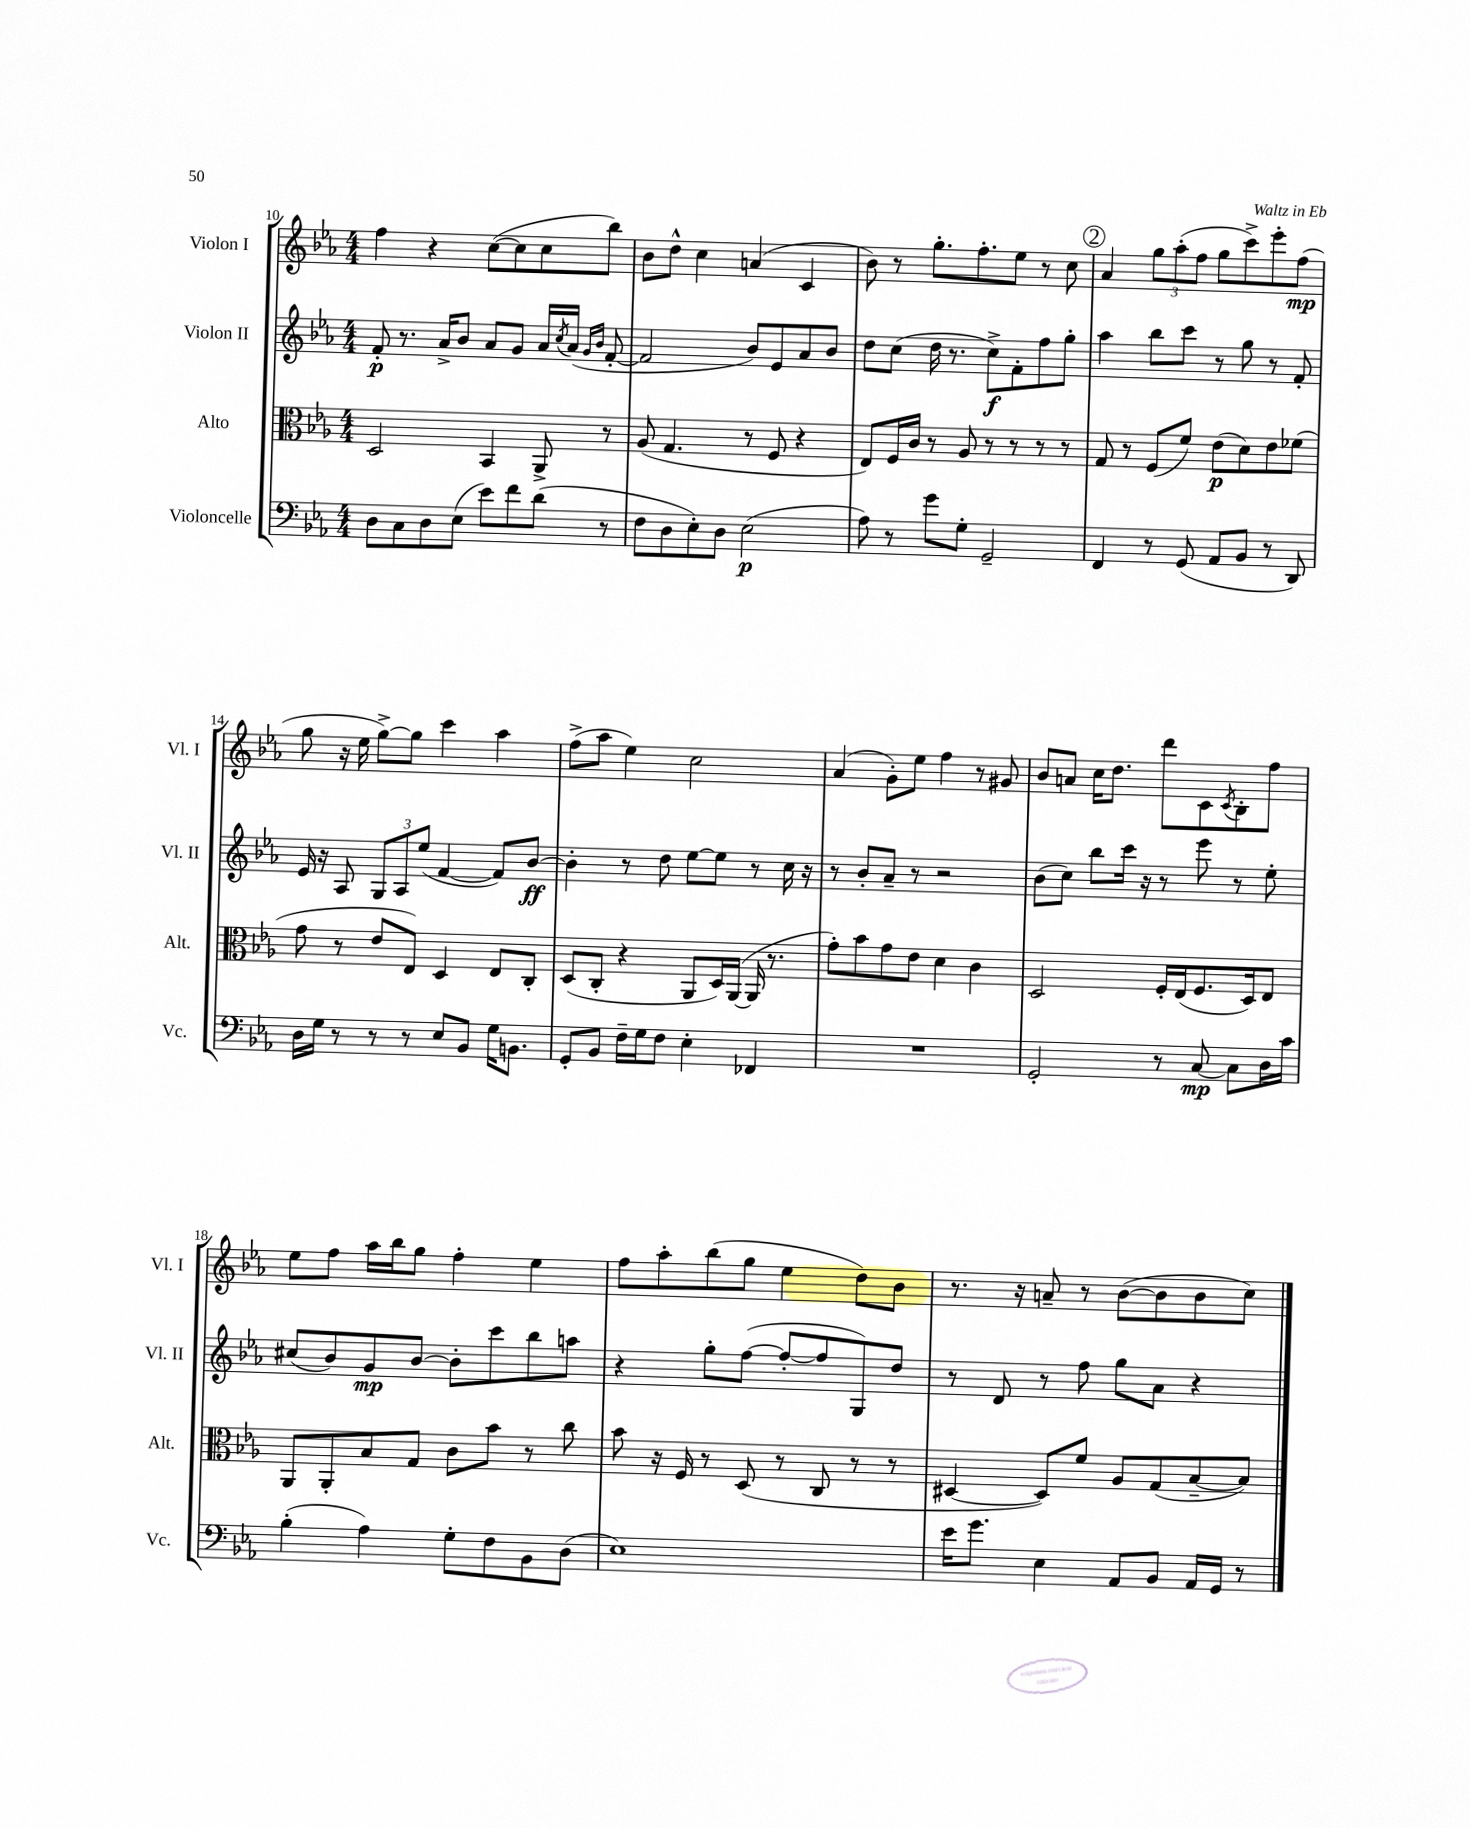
<<
\new StaffGroup <<
\new Staff = "s0" \with { instrumentName = "Violon I" shortInstrumentName = "Vl. I" } {
    \clef treble \key ees \major \numericTimeSignature \time 4/4
    f''4 r4 c''8~( c''8 c''8 bes''8) |
    bes'8 d''8-^ c''4 a'4( c'4 |
    bes'8) r8 g''8.-. f''8.-. ees''8 r8 c''8 |
    \mark \markup { \circle "2" } aes'4 \tuplet 3/2 { g''8 aes''8-.( f''8 } g''8 c'''8->) ees'''8-. f''8\mp( |
    g''8 r16 ees''16 g''8~->) g''8 c'''4 aes''4 |
    f''8->( aes''8 ees''4) c''2 |
    aes'4( g'8-.) ees''8 f''4 r8 gis'8 |
    bes'8 a'8 c''16 d''8. d'''8 c'8 \acciaccatura { c'8 } bes8-. f''8 |
    ees''8 f''8 aes''16 bes''16 g''8 f''4-. ees''4 |
    f''8 aes''8-. bes''8( g''8 ees''4 d''8) bes'8 |
    r8. r16 a'8-- r8 bes'8~( bes'8 bes'8 c''8) \bar "|." |
}
\new Staff = "s1" \with { instrumentName = "Violon II" shortInstrumentName = "Vl. II" } {
    \clef treble \key ees \major \numericTimeSignature \time 4/4
    f'8-.\p r8. aes'16-> bes'8 aes'8 g'8 aes'16 \acciaccatura { c''8 } aes'16( \grace { g'16 bes'16 } f'8~-. |
    f'2 bes'8) ees'8 aes'8 bes'8 |
    d''8 c''8( d''16 r8. c''8->\f) f'8-. f''8 g''8-. |
    \mark \markup { \circle "2" } aes''4 bes''8 c'''8 r8 g''8 r8 f'8-. |
    ees'16 r16 aes8 \tuplet 3/2 { g8 aes8 ees''8( } f'4~ f'8) bes'8~\ff |
    bes'4-. r8 d''8 ees''8~ ees''8 r8 c''16 r16 |
    r8 bes'8-. aes'8-- r8 r2 |
    bes'8( c''8) bes''8 c'''16 r16 r8 ees'''8 r8 ees''8-. |
    cis''8( bes'8) g'8\mp bes'8~ bes'8-. c'''8 bes''8 a''8 |
    r4 g''8-. f''8~( f''8~-. f''8 g8) d''8 |
    r8 d'8 r8 f''8 g''8 aes'8 r4 \bar "|." |
}
\new Staff = "s2" \with { instrumentName = "Alto" shortInstrumentName = "Alt." } {
    \clef alto \key ees \major \numericTimeSignature \time 4/4
    d2 bes,4 aes,8-> r8 |
    aes8( g4. r8 f8 r4 |
    ees8) f16 c'16 r8 aes8 r8 r8 r8 r8 |
    \mark \markup { \circle "2" } g8 r8 f8( f'8) ees'8\p( d'8) ees'8 fes'8( |
    g'8 r8 ees'8 ees8) d4 ees8 c8-. |
    d8( c8-. r4 aes,8 d16) aes,16~( aes,16 r8. |
    g'8-.) bes'8 g'8 ees'8 d'4 c'4 |
    d2 f16-. ees16( f8. d16) ees8 |
    aes,8 aes,8-. bes8 g8 c'8 bes'8 r8 c''8 |
    bes'8 r16 f16 r8 d8( r8 c8 r8 r8 |
    dis4~ dis8) f'8 aes8 g8( bes8~-- bes8) \bar "|." |
}
\new Staff = "s3" \with { instrumentName = "Violoncelle" shortInstrumentName = "Vc." } {
    \clef bass \key ees \major \numericTimeSignature \time 4/4
    d8 c8 d8 ees8( ees'8) f'8 d'8( r8 |
    f8 d8 ees8-.) d8 ees2\p( |
    aes8) r8 g'8 g8-. g,2-- |
    \mark \markup { \circle "2" } f,4 r8 g,8( aes,8 bes,8 r8 d,8) |
    d16 g16 r8 r8 r8 ees8 bes,8 g16 b,8. |
    g,8-. bes,8 f16-- g16 f8 ees4-. fes,4 |
    R1 |
    g,2-. r8 c8~\mp c8 d16 c'16 |
    bes4-.( aes4) g8-. f8 bes,8 d8( |
    ees1) |
    ees'16 g'8. ees4 aes,8 bes,8 aes,16 g,16 r8 \bar "|." |
}
>>
>>
\layout { \context { \Score currentBarNumber = #10 } }
